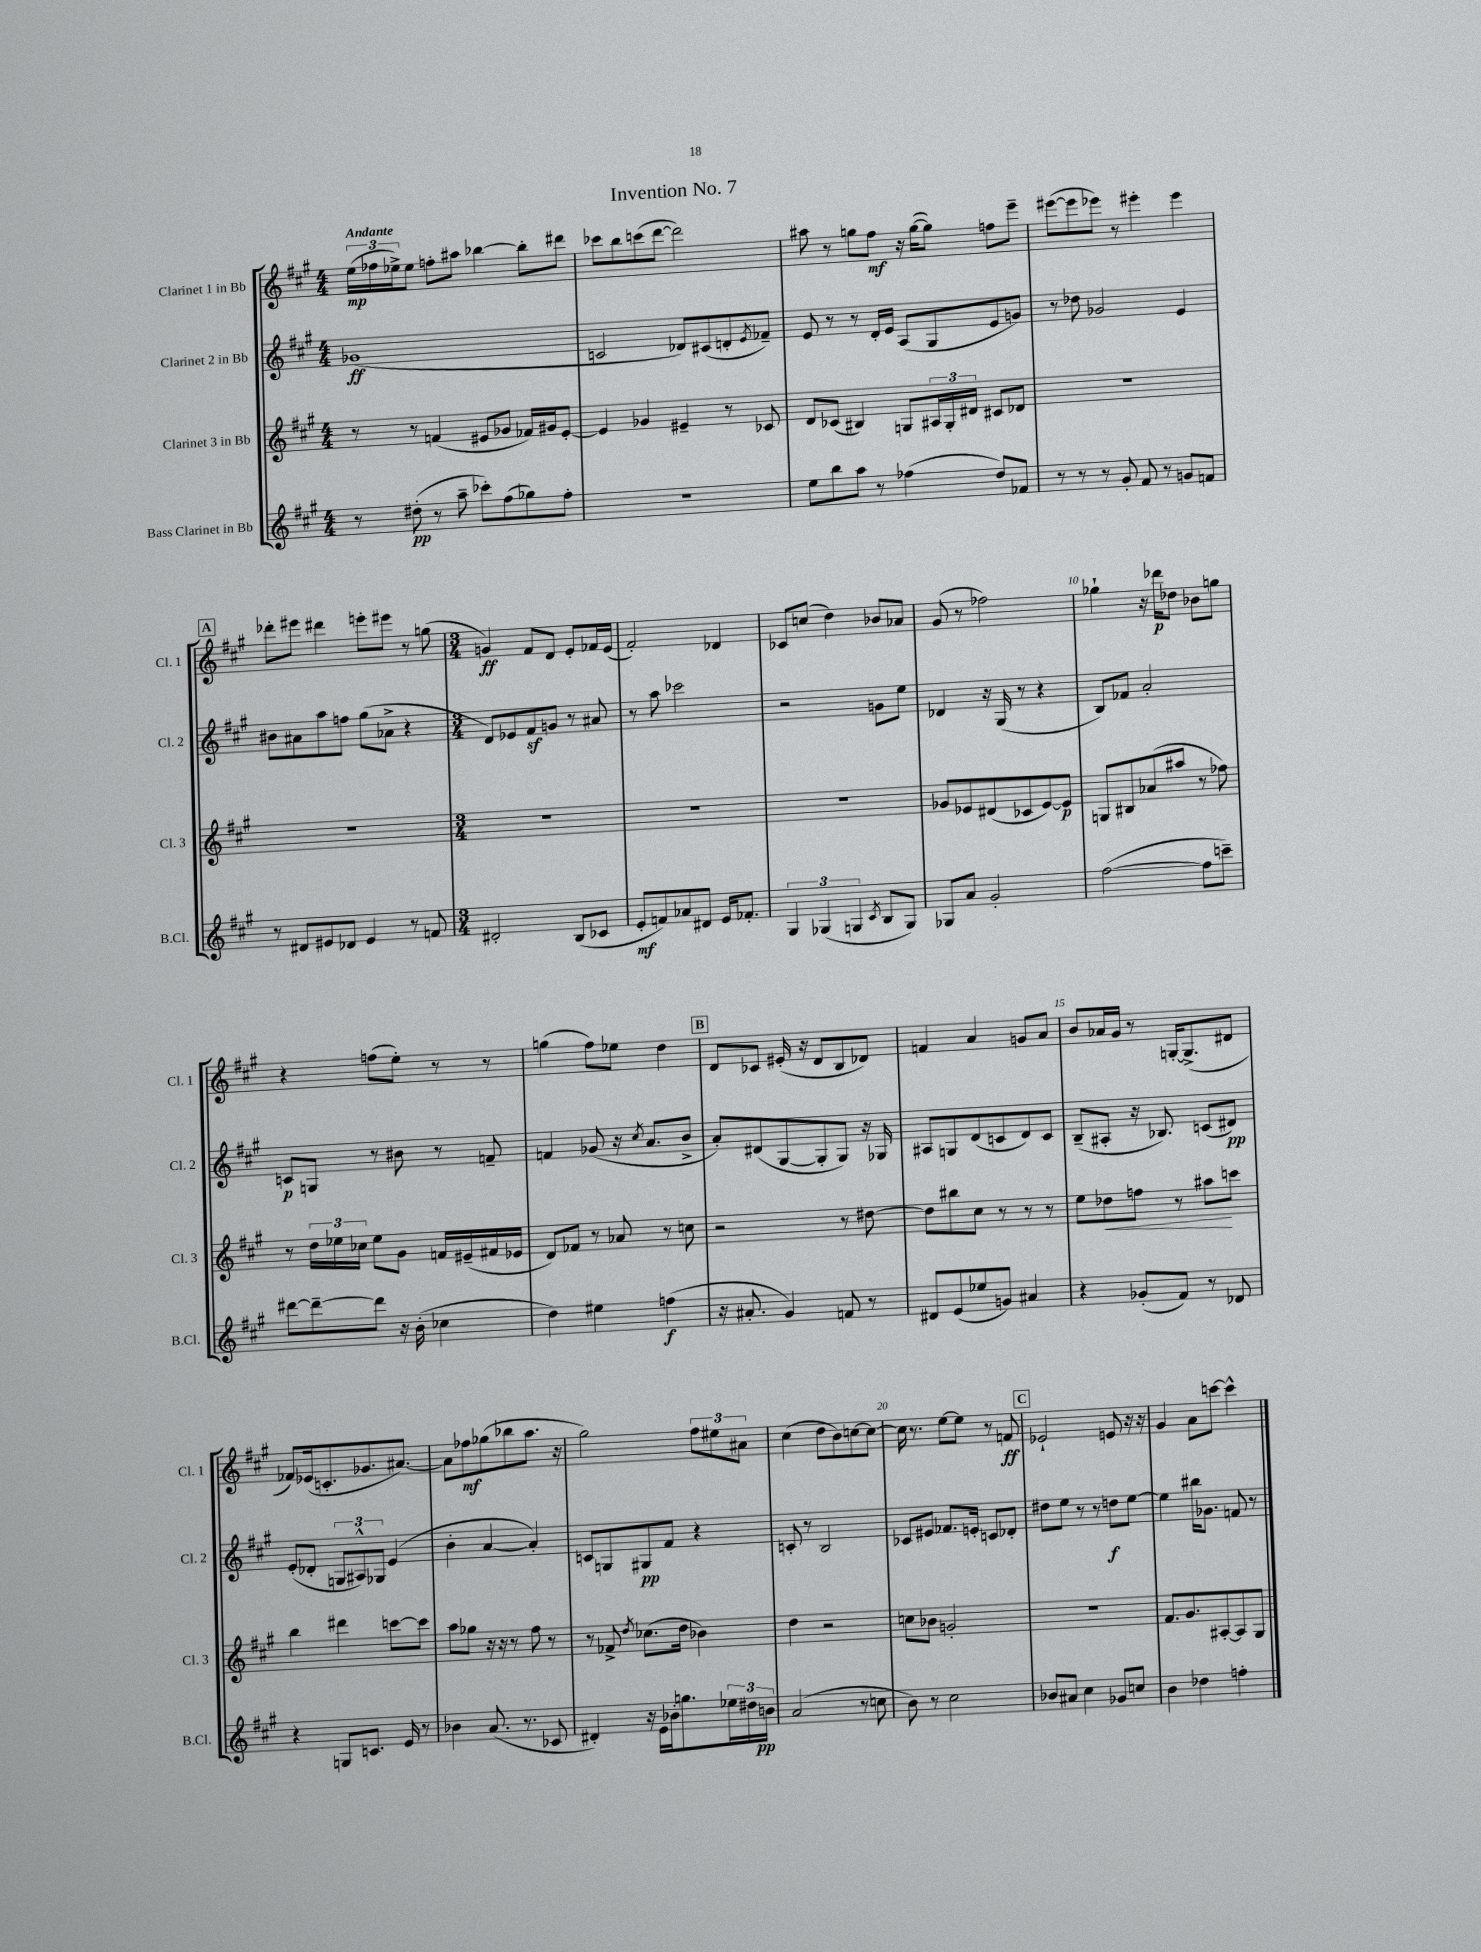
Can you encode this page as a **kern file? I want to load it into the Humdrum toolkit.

**kern	**dynam	**kern	**dynam	**kern	**dynam	**kern	**dynam
*part4	*part4	*part3	*part3	*part2	*part2	*part1	*part1
*staff4	*staff4	*staff3	*staff3	*staff2	*staff2	*staff1	*staff1
*I"Bass Clarinet in Bb	*	*I"Clarinet 3 in Bb	*	*I"Clarinet 2 in Bb	*	*I"Clarinet 1 in Bb	*
*I'B.Cl.	*	*I'Cl. 3	*	*I'Cl. 2	*	*I'Cl. 1	*
*clefG2	*	*clefG2	*	*clefG2	*	*clefG2	*
*k[f#c#g#]	*	*k[f#c#g#]	*	*k[f#c#g#]	*	*k[f#c#g#]	*
*M4/4	*	*M4/4	*	*M4/4	*	*M4/4	*
=1	=1	=1	=1	=1	=1	=1	=1
!	!	!	!	!	!	!LO:TX:a:B:t=Andante	!
8r	.	8r	.	(1g-X	ff	(24ee\LL	mp
.	.	.	.	.	.	24ff-X\	.
.	.	.	.	.	.	24ee-X^\J)	.
(8dd#X'\	pp	8r	.	.	.	8ee-\J	.
8r	.	(4fn/	.	.	.	8ffn'\L	.
8aa~\	.	.	.	.	.	8aa#X\J	.
8ccc-X'\L)	.	8e#X/L	.	.	.	[4bb-X\	.
(8ff#\	.	8g-X/J	.	.	.	.	.
8gg-X\)	.	16f-X/LL)	.	.	.	8bb-'\L]	.
.	.	16g#X/J	.	.	.	.	.
8ff#'\J	.	[8e#'/J	.	.	.	8ddd#X\J	.
=2	=2	=2	=2	=2	=2	=2	=2
1r	.	4e#/]	.	2cn/	.	8ccc-X\L	.
.	.	.	.	.	.	8bb\	.
.	.	4g-X/	.	.	.	(8cccn\	.
.	.	.	.	.	.	[8ddd\J	.
.	.	4e#X~/	.	8d-X/L)	.	2ddd\])	.
.	.	.	.	(8c#X/	.	.	.
.	.	8r	.	8dn'/	.	.	.
.	.	.	.	8qe/	.	.	.
.	.	8c-X/	.	8f-X~/J)	.	.	.
=3	=3	=3	=3	=3	=3	=3	=3
8ee\L	.	8d/L	.	8e/	.	8aa#X\	.
8bb\	.	(8c-X/J	.	8r	.	8r	.
8aa\J	.	4B#X/)	.	8r	.	8ggn\L	.
8r	.	.	.	16d'/LL	.	8ff#\J	mf
.	.	.	.	16e/JJ	.	.	.
(4ff-X\	.	8Gn/L	.	(8A/L	.	16r	.
.	.	.	.	.	.	([16gg\KL	.
.	.	24A#X/L	.	8G#/	.	8gg\J])	.
.	.	24G'/	.	.	.	.	.
.	.	24d#X/JJ	.	.	.	.	.
8dd/L)	.	8c#X/L	.	8e/	.	8ffn\L	.
8f-X/J	.	8d-X/J	.	8gn/J)	.	8eee~\J	.
=4	=4	=4	=4	=4	=4	=4	=4
8r	.	1r	.	8r	.	([8eee#X\L	.
8r	.	.	.	8dd-X\	.	8eee#\]	.
8r	.	.	.	2g-X/	.	8eee-X\J)	.
8g#'/	.	.	.	.	.	8r	.
8f#/	.	.	.	.	.	4eee#X'\	.
8r	.	.	.	.	.	.	.
8gn/L	.	.	.	4e/	.	4eee#\	.
8fn/J	.	.	.	.	.	.	.
!!LO:LB:g=z
!!LO:REH:place=s1:t=A
=5	=5	=5	=5	=5	=5	=5	=5
8r	.	1r	.	8b#X\L	.	8ddd-X'\L	.
8d#X/L	.	.	.	8a#X\	.	8eee#X\J	.
8e#X/	.	.	.	8aa\	.	4ddd#X\	.
8d-X/J	.	.	.	8ffn\J	.	.	.
4e#/	.	.	.	(8gg#\L	.	8eeen'\L	.
.	.	.	.	8a-X^\J	.	8eee#X\J	.
8r	.	.	.	4r	.	8r	.
8fn/	.	.	.	.	.	(8ggn\	.
=6	=6	=6	=6	=6	=6	=6	=6
*M3/4	*	*M3/4	*	*M3/4	*	*M3/4	*
2d#X'/	.	2.r	.	8d/L)	.	4gn/)	ff
.	.	.	.	8e-X/	.	.	.
.	.	.	.	8f#z/	.	8f#/L	.
.	.	.	.	8gn/J	.	8d/J	.
(8B/L	.	.	.	8r	.	8e'/L	.
8c-X/J	.	.	.	8a#X/	.	16f-X/L	.
.	.	.	.	.	.	(16e/JJ	.
=7	=7	=7	=7	=7	=7	=7	=7
8e'/L	mf	2.r	.	8r	.	2f#'/)	.
8fn/)	.	.	.	8aa\	.	.	.
8a-X/	.	.	.	2ccc-X\	.	.	.
8d#X/J	.	.	.	.	.	.	.
16e/KL	.	.	.	.	.	4d-X/	.
8.f-X'/J	.	.	.	.	.	.	.
=8	=8	=8	=8	=8	=8	=8	=8
6G#/	.	2.r	.	2r	.	8c-X/L	.
.	.	.	.	.	.	(8ccn/J	.
(6G-X/	.	.	.	.	.	.	.
.	.	.	.	.	.	4dd\)	.
6Gn/	.	.	.	.	.	.	.
8qc#/	.	.	.	.	.	.	.
8B/L	.	.	.	8gn\L	.	8b-X/L	.
8G/J)	.	.	.	8ee\J	.	8a-X/J	.
=9	=9	=9	=9	=9	=9	=9	=9
8G-X/L	.	8g-X/L	.	4d-X/	.	(8g#/	.
8a/J	.	8e-X/	.	.	.	8r	.
2g#'/	.	(8d#X/	.	16r	.	2ff-X\)	.
.	.	.	.	(16G#/	.	.	.
.	.	8c-X/	.	8r	.	.	.
.	.	[8e-/)	.	4r	.	.	.
.	.	8e-/J]	p	.	.	.	.
=10	=10	=10	=10	=10	=10	=10	=10
([2ff#\	.	8Gn/L	.	8B/L)	.	4gg-X`\	.
.	.	8B#X/	.	8f-X/J	.	.	.
.	.	(8a-X/	.	2a'/	.	16r	.
.	.	.	.	.	.	16ddd-X\KL	p
.	.	8aa#X/J	.	.	.	8dd-X\J	.
8ff#\L]	.	8r	.	.	.	8b-X\L	.
8cccn~\J)	.	8ff-X\)	.	.	.	8ggn\J	.
!!LO:LB:g=z
=11	=11	=11	=11	=11	=11	=11	=11
[8ddd#X\L	.	8r	.	8cn/L	p	4r	.
8ddd#~\_	.	24dd\LL	.	8Gn/J	.	.	.
.	.	24ee-X\	.	.	.	.	.
.	.	24cc-X\JJ	.	.	.	.	.
8ddd#\J]	.	8ee-\L	.	8r	.	(8ffn\L	.
16r	.	8g#\J	.	8b#X\	.	8ee'\J)	.
(16b'\	.	.	.	.	.	.	.
4cc-X\	.	16fn/LL	.	8r	.	8r	.
.	.	(16e#X~/	.	.	.	.	.
.	.	16f#X/	.	8fn~/	.	8r	.
.	.	16e-X/JJ	.	.	.	.	.
=12	=12	=12	=12	=12	=12	=12	=12
4dd\)	.	8d/L)	.	4fn/	.	(4ggn\	.
.	.	8f-X/J	.	.	.	.	.
4ee#X\	.	8r	.	(8g-X/	.	8ff#\L)	.
.	.	8a-X/	.	16r	.	8ee-X\J	.
.	.	.	.	8qcc#/	.	.	.
.	.	.	.	8.a/L	.	.	.
(4ffn\	f	8r	.	.	.	4dd\	.
.	.	8ccn\	.	8b^/J	.	.	.
!!LO:REH:place=s1:t=B
=13	=13	=13	=13	=13	=13	=13	=13
16r	.	2r	.	8a'/L)	.	8d/L	.
8.a#X'/	.	.	.	.	.	.	.
.	.	.	.	(8d#X/	.	8c-X/J	.
4g#/)	.	.	.	[8G#/	.	(16e#X'/	.
.	.	.	.	.	.	16r	.
.	.	.	.	8G#'/]	.	8d/L	.
8fn/	.	8r	.	8G#/J)	.	8B/	.
8r	.	[8dd#X\	.	16r	.	8d-X/J)	.
.	.	.	.	16G-X/	.	.	.
=14	=14	=14	=14	=14	=14	=14	=14
8d#X/L	.	8dd#\L]	.	8A#X/L	.	4fn/	.
(8e/	.	8bb#X\	.	8Gn/	.	.	.
8ee-X/	.	8cc#\J	.	(8d/	.	4a/	.
8gn/J)	.	8r	.	8cn/	.	.	.
4a#X/	.	8r	.	8d/)	.	8gn/L	.
.	.	8r	.	8c/J	.	8a/J	.
=15	=15	=15	=15	=15	=15	=15	=15
4r	.	8ee\L	.	(8B~/L	.	8b/L	.
!	!	!	!LO:HP:b	!	!	!	!
.	.	8dd-X\	<	8A#X'/J	.	16a-X/L	.
.	.	.	.	.	.	16g#/JJ	.
(8g-X'/L	.	8ffn\J	.	16r	.	8r	.
.	.	.	.	8.B-X/)	.	.	.
8f#/J)	.	8r	.	.	.	[16Gn'/KL	.
.	.	.	.	.	.	(8.G^/]	.
8r	.	8aa#X\L	.	(8cn/L	.	.	.
8d-X/	.	8cccn\J	[	8d#X/J)	pp	8d#X/J	.
!!LO:LB:g=z
=16	=16	=16	=16	=16	=16	=16	=16
4r	.	4bb\	.	(8e'/L	.	8f-X/L)	.
.	.	.	.	8d-X'/J	.	(16e-X/k	.
.	.	.	.	.	.	8.cn'/	.
8Gn/L	.	4ddd#X\	.	12Gn/L	.	.	.
.	.	.	.	12A#X^^/)	.	.	.
8.cn/J	.	.	.	.	.	8.g-X/	.
.	.	.	.	12G-X/J	.	.	.
.	.	[8cccn\L	.	(4e/	.	.	.
16e/	.	.	.	.	.	[8.a#X/J)	.
8r	.	8ccc\J]	.	.	.	.	.
=17	=17	=17	=17	=17	=17	=17	=17
4b-X\	.	8aa\L	.	4b'\	.	8a#\L]	.
.	.	8gg-X\J	.	.	.	8ff-X\	mf
(8.a/	.	16r	.	[4a/	.	(8gg-X\	.
.	.	16r	.	.	.	.	.
.	.	8r	.	.	.	8bb-X\	.
8.r	.	.	.	.	.	.	.
.	.	8ff#\	.	4a'/])	.	8.aa\J	.
8c-X/	.	8r	.	.	.	.	.
.	.	.	.	.	.	16r	.
=18	=18	=18	=18	=18	=18	=18	=18
4d#X'/)	.	8r	.	8cn/L	.	2gg#\)	.
.	.	8f-X^/	.	8Gn/	.	.	.
.	.	8qdd/	.	.	.	.	.
16r	.	(8.cc-X\L	.	8G#X/	pp	.	.
16e\LL	.	.	.	.	.	.	.
16b-X'\J	.	.	.	8f#/J	.	.	.
8.ggn\	.	16dd\Jk	.	.	.	.	.
.	.	4b-X\)	.	4r	.	12ff#\L	.
.	.	.	.	.	.	12ee#X\	.
24ee-X\L	.	.	.	.	.	.	.
24dd#X\	.	.	.	.	.	12a#X\J	.
24bn\JJ	pp	.	.	.	.	.	.
=19	=19	=19	=19	=19	=19	=19	=19
(2a/	.	4dd\	.	8cn'/	.	(4cc#\	.
.	.	.	.	8r	.	.	.
.	.	2r	.	2B/	.	8dd\L	.
.	.	.	.	.	.	8b\)	.
8r	.	.	.	.	.	[8ccn\	.
8ccn\	.	.	.	.	.	8cc\J_	.
=20	=20	=20	=20	=20	=20	=20	=20
8b\)	.	8ccn\L	.	8c-X/L	.	16cc\]	.
.	.	.	.	.	.	8.r	.
8r	.	8b-X\J	.	8e#X/J	.	.	.
2cc#\	.	2gn'/	.	8.f-X/L	.	[8ee\L	.
.	.	.	.	.	.	8ee\J]	.
.	.	.	.	16en'/Jk	.	.	.
.	.	.	.	8cn/L	.	8r	.
.	.	.	.	8d-X'/J	.	8fn/	ff
!!LO:REH:place=s1:t=C
=21	=21	=21	=21	=21	=21	=21	=21
8b-X/L	.	2.r	.	8dd#X\L	.	2e-X`/	.
8a#X/J	.	.	.	8ee\J	.	.	.
4cc#\	.	.	.	8r	.	.	.
.	.	.	.	8r	.	.	.
8g-X/L	.	.	.	8ddn\L	f	8en/	.
8ccn/J	.	.	.	[8ee\J	.	16r	.
.	.	.	.	.	.	16r	.
=22	=22	=22	=22	=22	=22	=22	=22
4b\	.	8.f#/L	.	4ee\]	.	4g#/	.
.	.	8.g#/	.	.	.	.	.
4dd-X\	.	.	.	16bb#X\KL	.	8a\L	.
.	.	.	.	8.g-X\J	.	.	.
.	.	[8A#X'/	.	.	.	[8cccn\J	.
4ffn'\	.	8A#/]	.	8fn/	.	4ccc^^\]	.
.	.	8G#/J	.	8r	.	.	.
==	==	==	==	==	==	==	==
*-	*-	*-	*-	*-	*-	*-	*-
